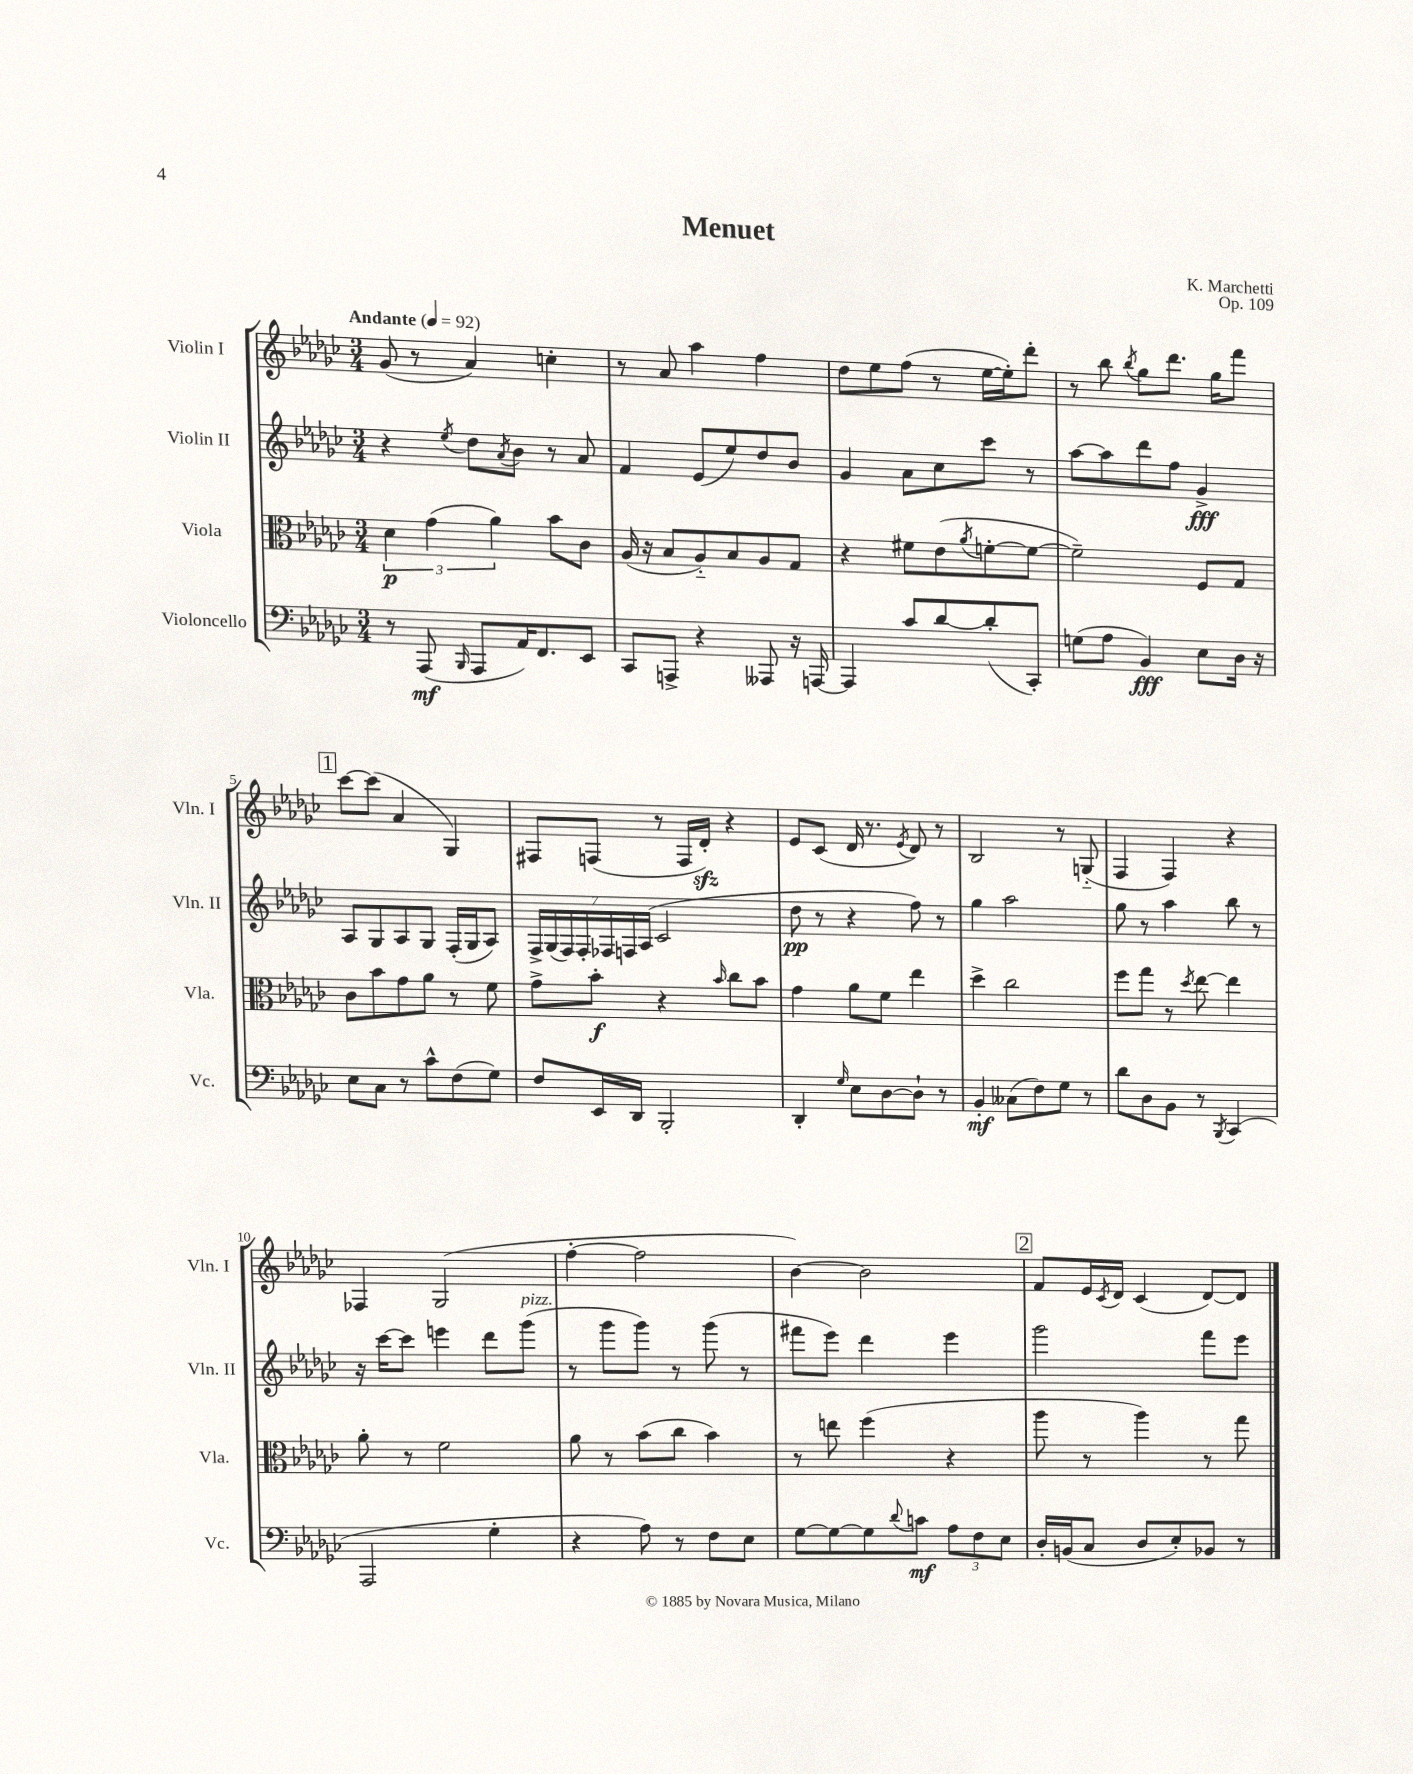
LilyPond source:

\header { title = "Menuet" composer = "K. Marchetti" opus = "Op. 109" }
<<
\new StaffGroup <<
\new Staff = "s0" \with { instrumentName = "Violin I" shortInstrumentName = "Vln. I" } {
    \clef treble \key ges \major \numericTimeSignature \time 3/4 \tempo "Andante" 4 = 92
    ges'8( r8 aes'4) c''4-. |
    r8 aes'8 aes''4 f''4 |
    des''8 ees''8 f''8( r8 ees''16~ ees''16-.) des'''8-. |
    r8 bes''8 \acciaccatura { bes''8 } ges''8 des'''8. ges''16 f'''8 |
    \mark \markup { \box "1" } ces'''8~ ces'''8( aes'4 ges4) |
    fis8 f8( r8 f16 des'16-.\sfz) r4 |
    ees'8 ces'8( des'16 r8. \acciaccatura { ees'8 } des'8) r8 |
    bes2 r8 g8-_( |
    f4 f4) r4 |
    fes4 ges2( |
    f''4~-. f''2 |
    bes'4~) bes'2 |
    \mark \markup { \box "2" } f'8 ees'16 \acciaccatura { ces'8 } des'16 ces'4( des'8~) des'8 \bar "|." |
}
\new Staff = "s1" \with { instrumentName = "Violin II" shortInstrumentName = "Vln. II" } {
    \clef treble \key ges \major \numericTimeSignature \time 3/4
    r4 \acciaccatura { ees''8 } des''8 \acciaccatura { aes'8 } bes'8 r8 aes'8 |
    f'4 ees'8( ees''8) des''8 bes'8 |
    ges'4 aes'8 ces''8 ces'''8 r8 |
    aes''8~ aes''8 des'''8 f''8 ges'4->\fff |
    \mark \markup { \box "1" } aes8 ges8 aes8 ges8 f16-.( ges16 aes8) |
    \tuplet 7/4 { f16-> ges16( f16) f16-. fes16 f16 aes16( } ces'2 |
    des''8\pp r8 r4 f''8) r8 |
    ges''4 aes''2 |
    ges''8 r8 aes''4 bes''8 r8 |
    r16 ces'''16~ ces'''8 e'''4 des'''8 ges'''8^\markup { \italic "pizz." }( |
    r8 ges'''8 ges'''8) r8 ges'''8( r8 |
    fis'''8 ees'''8) des'''4 ees'''4 |
    \mark \markup { \box "2" } ges'''2 f'''8 ees'''8 \bar "|." |
}
\new Staff = "s2" \with { instrumentName = "Viola" shortInstrumentName = "Vla." } {
    \clef alto \key ges \major \numericTimeSignature \time 3/4
    \tuplet 3/2 { des'4\p ges'4( aes'4) } bes'8 ces'8 |
    aes16( r16 bes8 aes8-_) bes8 aes8 ges8 |
    r4 fis'8 ees'8( \acciaccatura { aes'8 } f'8~-. f'8~ |
    f'2--) f8 ges8 |
    \mark \markup { \box "1" } ces'8 bes'8 ges'8 aes'8 r8 f'8 |
    ges'8-> bes'8-.\f r4 \grace { bes'16 } ces''8 bes'8 |
    ges'4 aes'8 f'8 ees''4 |
    des''4-> ces''2 |
    f''8 ges''8 r8 \acciaccatura { des''8 } ees''8~ ees''4 |
    aes'8-. r8 f'2 |
    aes'8 r8 bes'8( ces''8 bes'4) |
    r8 e''8 f''4( r4 |
    \mark \markup { \box "2" } aes''8 r8 aes''4) r8 ges''8 \bar "|." |
}
\new Staff = "s3" \with { instrumentName = "Violoncello" shortInstrumentName = "Vc." } {
    \clef bass \key ges \major \numericTimeSignature \time 3/4
    r8 aes,,8\mf( \grace { bes,,16 } aes,,8 aes,16) f,8. ees,8 |
    ces,8 a,,8-> r4 aeses,,8 r16 a,,16~ |
    a,,4 ces'8 des'8~ des'8-.( ces,8-.) |
    g8( aes8 bes,4\fff) ees8 des16 r16 |
    \mark \markup { \box "1" } ees8 ces8 r8 ces'8-^ f8( ges8) |
    f8 ees,16 des,16 bes,,2-. |
    des,4-. \grace { ges16 } ees8 des8~ des8-! r8 |
    bes,4-.\mf ceses8( f8) ges8 r8 |
    des'8 des8 bes,8 r8 \acciaccatura { bes,,8 } ces,4( |
    aes,,2 ges4-. |
    r4 aes8) r8 f8 ees8 |
    ges8~ ges8~ ges8 \appoggiatura { des'8 } c'8\mf \tuplet 3/2 { aes8 f8 ees8 } |
    \mark \markup { \box "2" } des16-. b,16( ces8 des8 ees8-.) bes,8 r8 \bar "|." |
}
>>
>>
